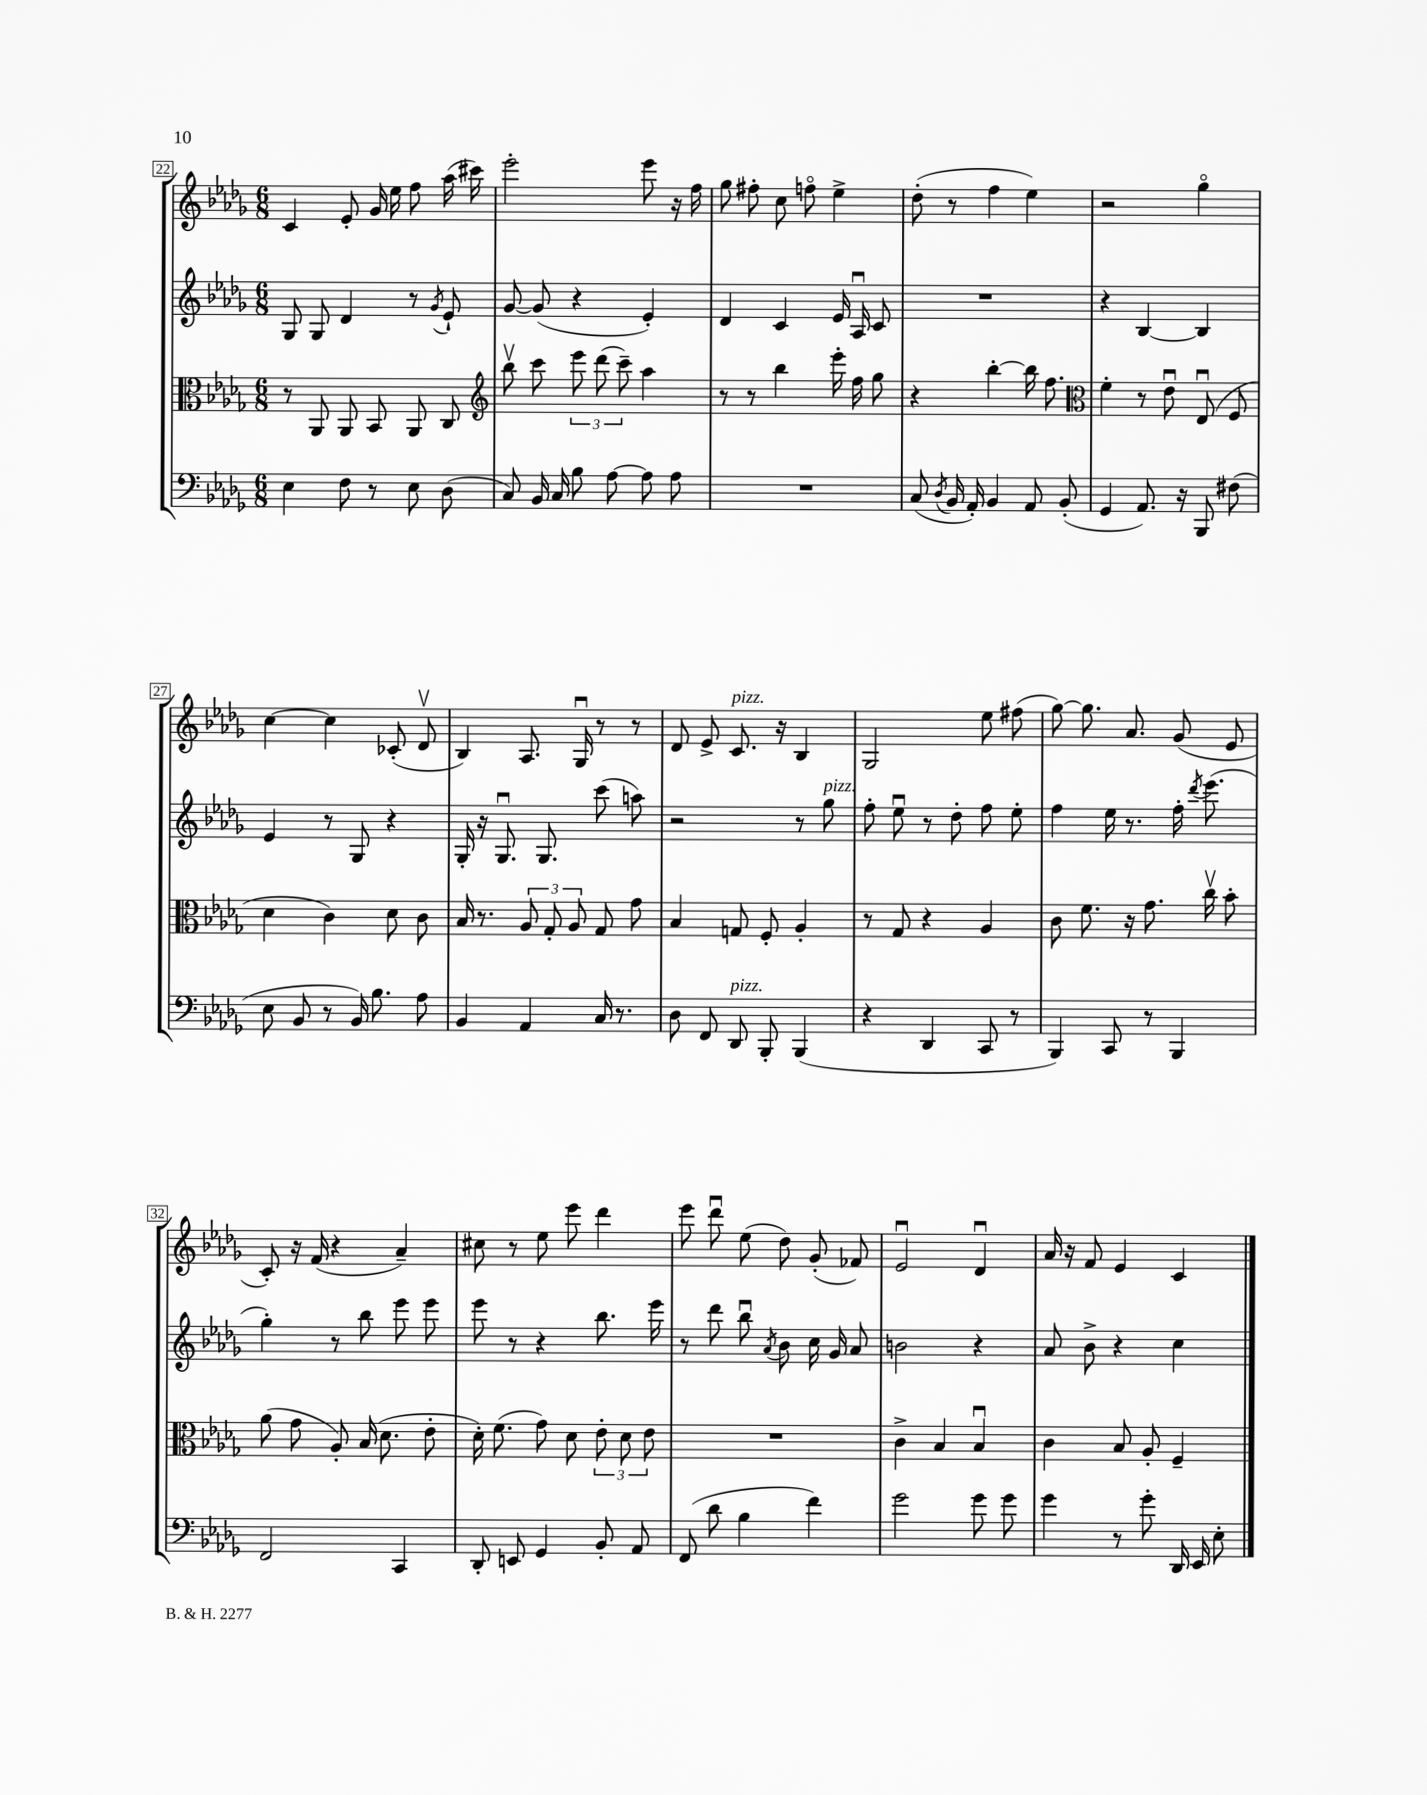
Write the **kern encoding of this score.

**kern	**kern	**kern	**kern
*staff4	*staff3	*staff2	*staff1
*clefF4	*clefC3	*clefG2	*clefG2
*k[b-e-a-d-g-]	*k[b-e-a-d-g-]	*k[b-e-a-d-g-]	*k[b-e-a-d-g-]
*M6/8	*M6/8	*M6/8	*M6/8
4E-	8r	8G-	4c
.	8AA-	8G-	.
8F	8AA-	4d-	8e-'
8r	8BB-	.	16g-
.	.	.	16ee-
8E-	8AA-	8r	8ff
.	.	8qg-	.
(8D-	8C	8e-`	(16aa-
.	.	.	16ccc#)
=	=	=	=
*	*clefG2	*	*
8C)	8bb-v	[8g-	2eee-'
16BB-	8ccc	(8g-]	.
16C	.	.	.
8B-	12eee-	4r	.
.	(12ddd-	.	.
[8A-	.	.	.
.	12ccc~)	.	.
8A-]	4aa-	4e-')	8eee-
8A-	.	.	16r
.	.	.	16ff
=	=	=	=
2.r	8r	4d-	8gg-
.	8r	.	8ff#'
.	4bb-	4c	8cc
.	.	.	8ffo
.	16eee-'	16e-	4ee-^
.	16ff	16A-u	.
.	8gg-	8c	.
=	=	=	=
(8C	4r	2.r	(8dd-'
8qD-	.	.	.
16BB-	.	.	8r
16AA-')	.	.	.
4BB-	[4bb-'	.	4ff
8AA-	16bb-]	.	4ee-)
.	8.ff	.	.
(8BB-'	.	.	.
=	=	=	=
*	*clefC3	*	*
4GG-	4f'	4r	2r
8.AA-)	8r	[4B-	.
.	8e-u	.	.
16r	.	.	.
8BBB-	(8E-u	4B-]	4gg-o
(8F#	8F	.	.
=	=	=	=
8E-	4d-	4e-	[4cc
8BB-	.	.	.
8r	4c)	8r	4cc]
16BB-)	.	8G-	.
8.B-	.	.	.
.	8d-	4r	(8c-'
8A-	8c	.	8d-v
=	=	=	=
4BB-	16B-	16G-'	4B-)
.	8.r	16r	.
.	.	8.G-u	.
4AA-	12A-	.	8.A-
.	.	8.G-	.
.	12G-'	.	.
.	12A-	.	.
.	.	.	16G-u
16C	8G-	(8ccc	8r
8.r	.	.	.
.	8g-	8aa)	8r
=	=	=	=
8D-	4B-	2r	8d-
8FF	.	.	8e-^
8DD-	8G	.	8.c
8BBB-'	8F'	.	.
.	.	.	16r
(4BBB-	4A-'	8r	4B-
.	.	8gg-	.
=	=	=	=
4r	8r	8ff'	2G-
.	8G-	8ee-u	.
4DD-	4r	8r	.
.	.	8dd-'	.
8CC	4A-	8ff	8ee-
8r	.	8ee-'	(8ff#
=	=	=	=
4BBB-)	8c	4ff	[8gg-)
.	8.f	.	8.gg-]
8CC	.	16ee-	.
.	16r	8.r	8.a-
8r	8.g-	.	.
4BBB-	.	16ff'	(8g-
.	.	8qddd-	.
.	16ccv	(8.eee-	.
.	8b-'	.	8e-
=	=	=	=
2FF	(8a-	4gg-')	8c')
.	8g-	.	16r
.	.	.	(16f
.	8A-')	8r	4r
.	(16B-	8bb-	.
.	8.d-	.	.
4CC	.	8eee-	4a-~)
.	8e-'	8eee-	.
=	=	=	=
8DD-'	16d-')	8eee-	8cc#
.	(8.f	.	.
8EE	.	8r	8r
4GG-	8g-)	4r	8ee-
.	8d-	.	8eee-
8BB-'	12e-'	8.bb-	4ddd-
.	12d-	.	.
8AA-	.	.	.
.	12e-	.	.
.	.	16eee-	.
=	=	=	=
(8FF	2.r	8r	8eee-
8d-	.	8ddd-	8ddd-u
4B-	.	8bb-u	(8ee-
.	.	8qa-	.
.	.	8b-	8dd-)
4f)	.	16cc	(8g-'
.	.	16g-	.
.	.	8a-	8f-)
=	=	=	=
2g-	4c^	2b	2e-u
.	4B-	.	.
8g-	4B-u	4r	4d-u
8g-	.	.	.
=	=	=	=
4g-	4c	8a-	16a-
.	.	.	16r
.	.	8b-^	8f
8r	8B-	4r	4e-
8g-'	8A-'	.	.
16DD-	4F~	4cc	4c
16EE-	.	.	.
8E-'	.	.	.
==	==	==	==
*-	*-	*-	*-
